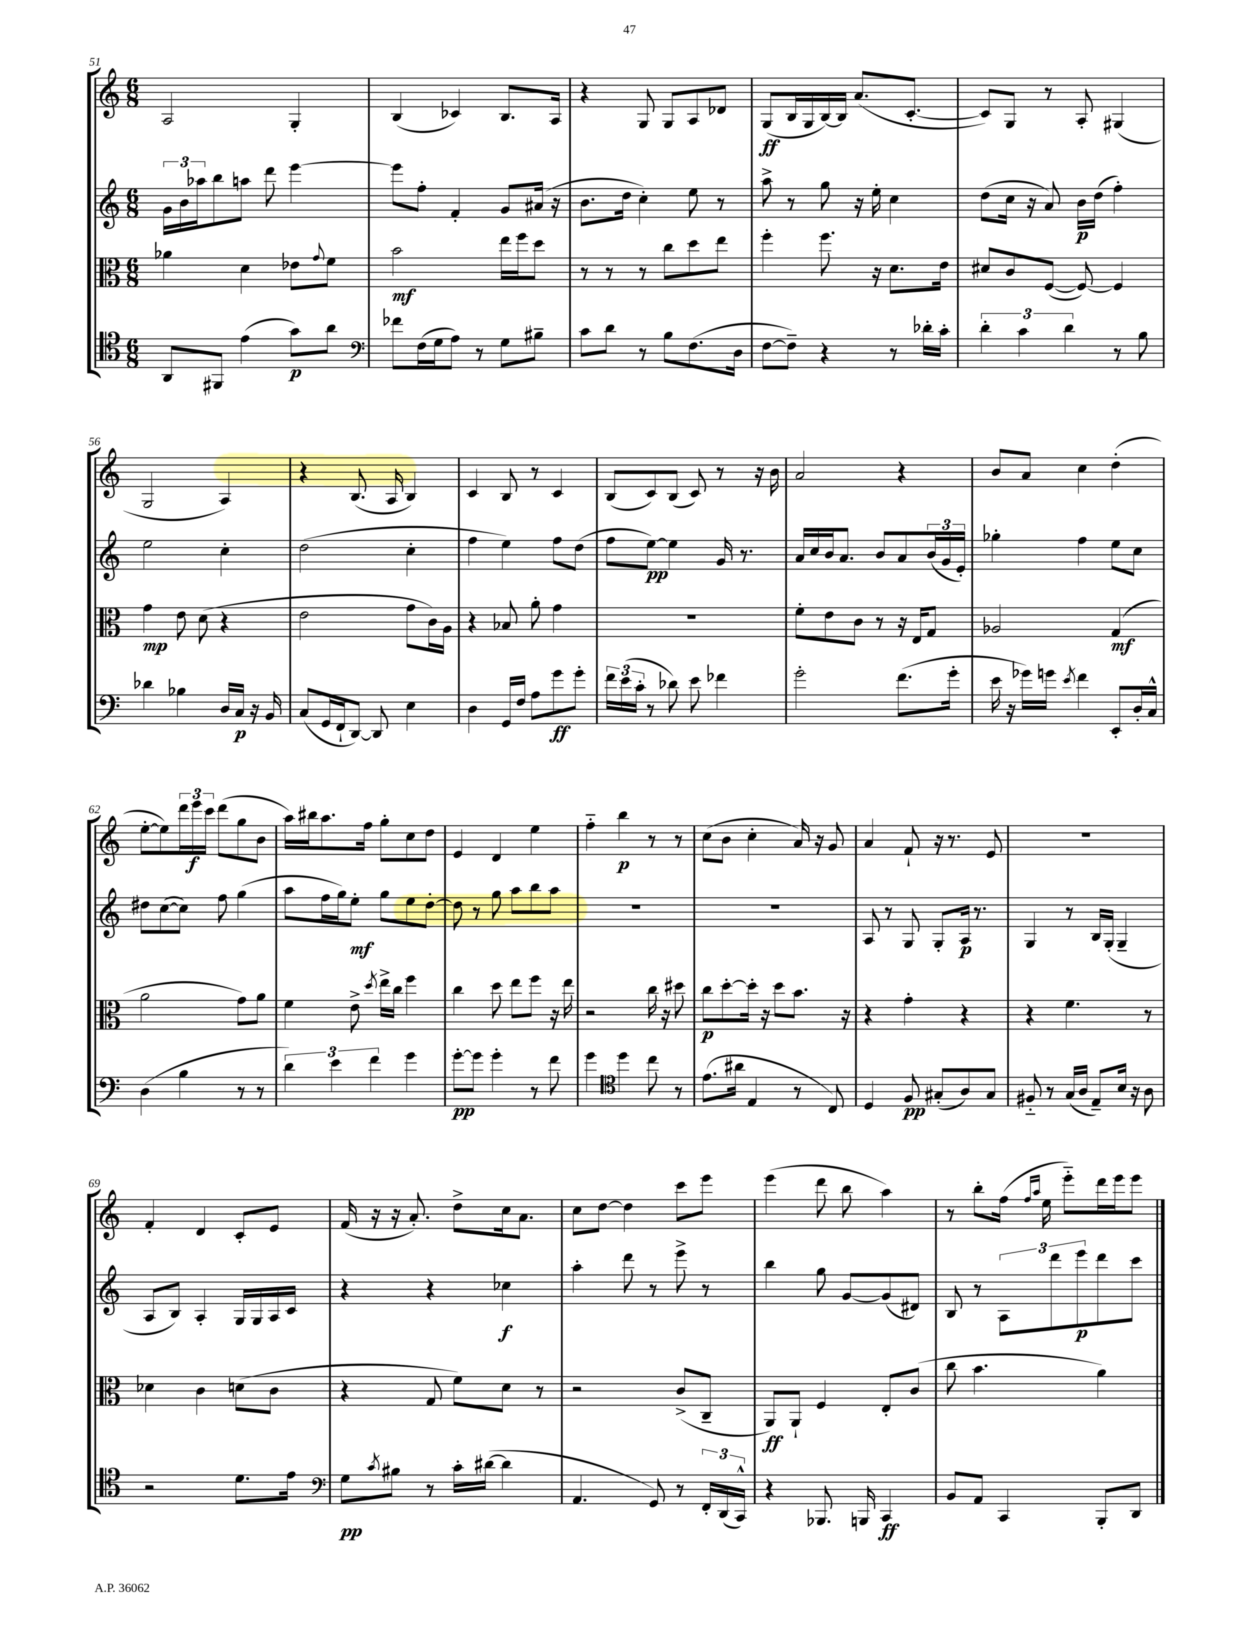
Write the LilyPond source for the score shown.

<<
\new StaffGroup <<
\new Staff = "s0" {
    \clef treble \key c \major \numericTimeSignature \time 6/8
    a2 g4-. |
    b4( ces'4) b8. a16 |
    r4 g8 g8 a8 des'8 |
    g8\ff( b16 g16 b16~) b16 a'8.( c'8.~-. |
    c'8) g8 r8 a8-. gis4( |
    g2 a4) |
    r4 b8.( a16 b4) |
    c'4 b8 r8 c'4 |
    b8( c'8) b8( c'8) r8 r16 b'16 |
    a'2 r4 |
    b'8 a'8 c''4 d''4-.( |
    e''8~-. e''8) \tuplet 3/2 { d'''16 e'''16\f c'''16 } d'''8( g''8 b'8 |
    a''16) bis''16 a''8. f''16 g''8-. c''8 d''8 |
    e'4 d'4 e''4 |
    f''4-_ b''4\p r8 r8 |
    c''8( b'8 c''4-. a'16) r16 g'8 |
    a'4 f'8-! r16 r8. e'8 |
    R2. |
    f'4-. d'4 c'8-. e'8 |
    f'16( r16 r16 a'8.-.) d''8-> c''16 a'8. |
    c''8 d''8~ d''4 c'''8 e'''8 |
    e'''4( d'''8 b''8 a''4) |
    r8 b''8-. f''16( \grace { f''16 a''16 } e''16 e'''8-_) d'''16 e'''16 e'''8 \bar "|." |
}
\new Staff = "s1" {
    \clef treble \key c \major \numericTimeSignature \time 6/8
    \tuplet 3/2 { g'16 b'16 aes''16 } b''8 a''8 d'''8 e'''4~ |
    e'''8 f''8-. f'4-. g'8 ais'16( r16 |
    b'8. d''16 c''4-.) e''8 r8 |
    a''8-> r8 g''8 r16 e''16-. c''4 |
    d''8( c''16 r16 a'8) b'16\p d''16( f''4-.) |
    e''2 c''4-. |
    d''2( c''4-. |
    f''4 e''4) f''8 d''8( |
    f''8 e''8~\pp) e''4 g'16 r8. |
    a'16 c''16 b'16 a'8. b'8 a'8 \tuplet 3/2 { b'16( g'16 e'16-.) } |
    ges''4-. f''4 e''8 c''8 |
    dis''8 c''8~( c''8) f''8 g''4( |
    a''8 f''16 g''16) e''8-.\mf g''8 e''8 d''8~-. |
    d''8 r8 g''8 a''8 b''8 a''8 |
    R2. |
    R2. |
    a8 r8 g8 g8-. a16\p r8. |
    g4 r8 b16 g16-.( g4-- |
    a8 b8) a4-. g16 g16 a16 c'16 |
    r4 r4 ces''4\f |
    a''4-. d'''8 r8 e'''8-> r8 |
    b''4 g''8 g'8~ g'8( dis'8) |
    b8 r8 \tuplet 3/2 { a8 d'''8 e'''8\p } d'''8 c'''8 \bar "|." |
}
\new Staff = "s2" {
    \clef alto \key c \major \numericTimeSignature \time 6/8
    aes'4 d'4 ees'8 \appoggiatura { g'8 } f'8 |
    b'2\mf e''16 f''16 d''8 |
    r8 r8 r8 c''8 d''8 e''8 |
    f''4-. f''8. r16 d'8. e'16 |
    dis'8 c'8 f8~( f8~) f4 |
    g'4\mp e'8 d'8( r4 |
    e'2 g'8 c'16) a16 |
    r4 bes8 a'8-. g'4 |
    R2. |
    f'8-. e'8 c'8 r8 r16 e16 g8 |
    aes2 g4\mf( |
    a'2 g'8) a'8 |
    f'4 e'8-> \acciaccatura { d''8 } e''16-> c''16 f''4 |
    c''4 d''8 e''8 f''8 r16 e''16 |
    r2 c''16 r16 dis''8 |
    c''8\p d''8~-. d''16-. r16 d''8 b'8. r16 |
    r4 g'4-. r4 |
    r4 f'4. r8 |
    des'4 c'4 d'8( c'8 |
    r4 g8 f'8) d'8 r8 |
    r2 c'8->( c8-- |
    a,8\ff) a,8-! f4 e8-. c'8( |
    c''8 b'4. a'4) \bar "|." |
}
\new Staff = "s3" {
    \clef tenor \key c \major \numericTimeSignature \time 6/8
    a,8 fis,8 e'4( g'8\p) a'8 |
    \clef bass fes'8 f16( g16 a8) r8 g8 bis8-- |
    c'8 d'8 r8 b8 f8.( d16 |
    f8~ f8--) r4 r8 des'16-. c'16-. |
    \tuplet 3/2 { d'4-. c'4 d'4 } r8 b8 |
    des'4 bes4 d16 c16\p r16 b,16 |
    c8( g,16 f,16-! d,8~) d,8 e4 |
    d4 g,16 f16 a8 g'8\ff g'8-. |
    \tuplet 3/2 { f'16 e'16( c'16-. } r8 des'8) e'8 fes'4 |
    g'2-. f'8.( g'16-. |
    e'16 r16 ges'16) g'16 \acciaccatura { e'8 } f'4 e,8-. d16-. c16-^ |
    d4( b4 r8 r8 |
    \tuplet 3/2 { d'4) e'4 f'4 } g'4 |
    g'8~-.\pp g'8 g'4-. r8 f'8 |
    g'4 \clef tenor d''4 c''8 r8 |
    e'8.( ais'16 e4 r8 c8) |
    d4 f8\pp gis8-.( a8) gis8 |
    fis8-_ r8 g16( a16 e8--) b16 r16 a8 |
    r2 d'8. e'16 |
    \clef bass g8\pp \acciaccatura { c'8 } bis8 r8 c'16-. dis'16~( dis'4 |
    a,4. g,8) r8 \tuplet 3/2 { f,16-. d,16( c,16-^) } |
    r4 bes,,8. b,,16 c,4\ff |
    b,8 a,8 c,4 b,,8-. d,8 \bar "|." |
}
>>
>>
\layout { \context { \Score currentBarNumber = #51 } }
